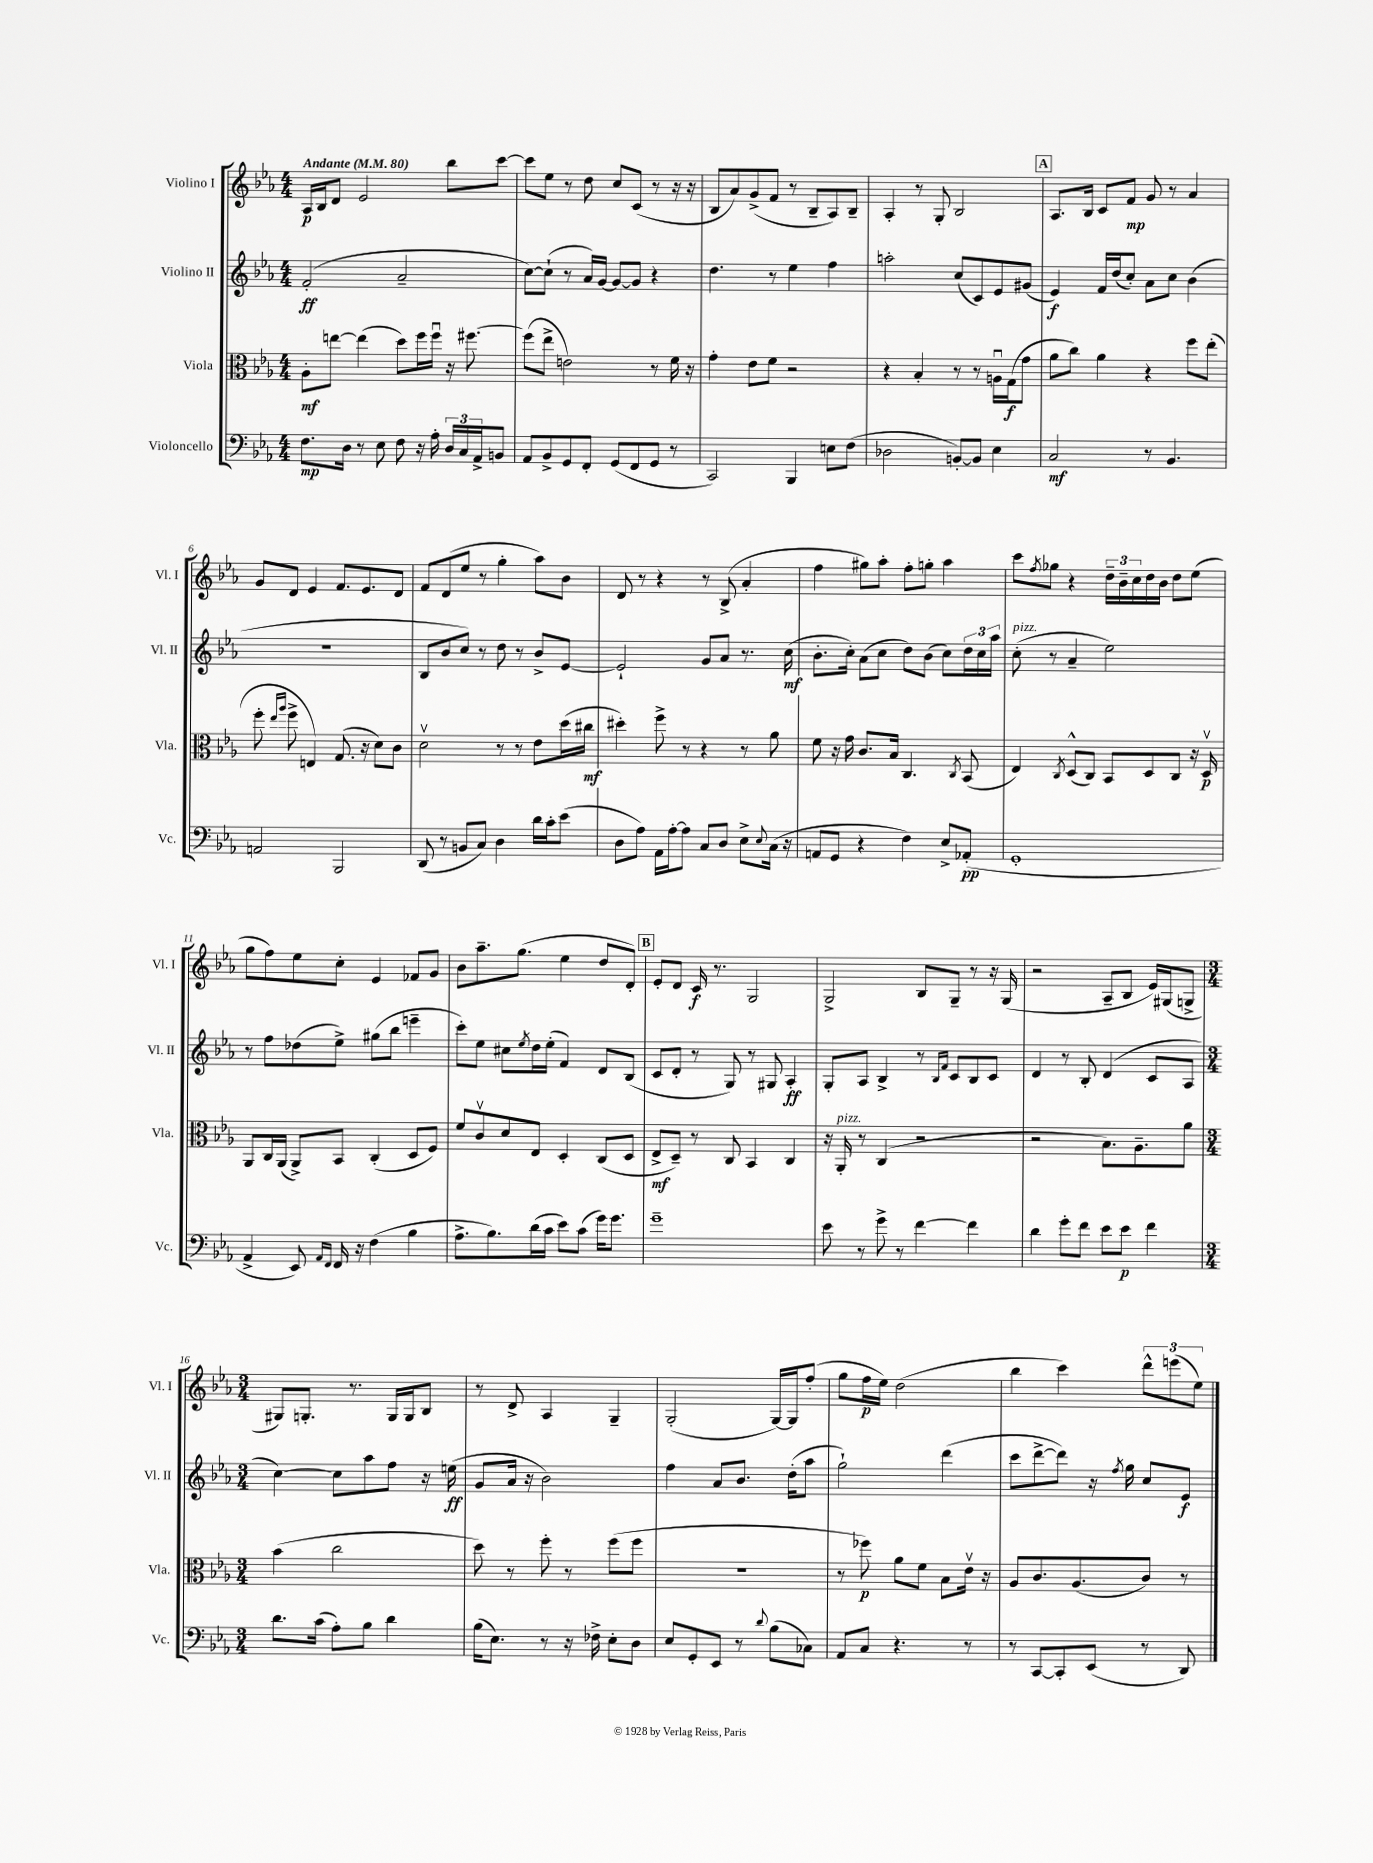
<<
\new StaffGroup <<
\new Staff = "s0" \with { instrumentName = "Violino I" shortInstrumentName = "Vl. I" } {
    \clef treble \key ees \major \numericTimeSignature \time 4/4 \tempo "Andante" 4 = 80
    aes16\p bes16 d'8 ees'2 bes''8 c'''8~ |
    c'''8 ees''8 r8 d''8 c''8 c'8( r8 r16 r16 |
    bes8 aes'8) g'8->( f'8 r8 bes8-- aes8) bes8-- |
    aes4-. r8 g8-. bes2 |
    \mark \markup { \box "A" } aes8. bes16 c'8 f'8\mp g'8 r8 aes'4 |
    g'8 d'8 ees'4 f'8. ees'8. d'8 |
    f'8 d'8( ees''8 r8 g''4-. aes''8) bes'8 |
    d'8 r8 r4 r8 bes8->( aes'4-. |
    f''4 gis''8) aes''8-. f''8-. g''8-. aes''4 |
    c'''8 \acciaccatura { f''8 } ges''8 r4 \tuplet 3/2 { d''16-- bes'16-- c''16 } d''16 bes'16 d''8 ees''8( |
    g''8 f''8) ees''8 c''8-. ees'4 fes'8 g'8 |
    bes'8 aes''8.-- g''8.( ees''4 d''8 d'8-.) |
    \mark \markup { \box "B" } ees'8-. d'8 c'16\f r8. g2 |
    g2-> bes8 g8-- r8 r16 g16( |
    r2 aes8-- bes8 ees'16) gis16( g8-> |
    \numericTimeSignature \time 3/4 gis8) g8.-. r8. g16 g16 bes8 |
    r8 d'8-> aes4 g4-- |
    g2-.( g16~) g16 f''8-.( |
    g''8 f''16\p ees''16) d''2( |
    bes''4 c'''4) \tuplet 3/2 { d'''8-^ e'''8( ees''8) } \bar "|." |
}
\new Staff = "s1" \with { instrumentName = "Violino II" shortInstrumentName = "Vl. II" } {
    \clef treble \key ees \major \numericTimeSignature \time 4/4
    f'2-.\ff( aes'2-- |
    c''8~) c''8-!( r8 aes'16) g'16~ g'8~ g'8 r4 |
    d''4. r8 ees''4 f''4 |
    a''2-. c''8( c'8) ees'8 gis'8( |
    \mark \markup { \box "A" } ees'4\f) f'16 d''16( c''8-.) aes'8 c''8 bes'4( |
    R1 |
    bes8 bes'8 c''8) r8 d''8 r8 bes'8-> ees'8~ |
    ees'2-! g'8 aes'8 r8. c''16\mf( |
    bes'8.-. c''16-.) aes'8( c''8 d''8) bes'8( c''8) \tuplet 3/2 { d''16 c''16 aes''16 } |
    c''8-.^\markup { \italic "pizz." }( r8 aes'4-- ees''2) |
    r8 f''8 des''8( ees''8->) gis''8( bes''8 e'''4-- |
    c'''8-.) ees''8 cis''8 \acciaccatura { ees''8 } d''16 ees''16-.( f'4) d'8 bes8( |
    \mark \markup { \box "B" } c'8 d'8-. r8 g8) r8 gis8 aes4-.\ff |
    g8-. aes8 bes4-> r8 \grace { bes16 f'16 } c'8 bes8 c'8 |
    d'4 r8 bes8-. d'4( c'8 aes8 |
    \numericTimeSignature \time 3/4 c''4~) c''8 aes''8 f''8 r16 e''16\ff( |
    g'8 aes'16 r16 bes'2) |
    f''4 aes'8 bes'8. d''16-.( aes''8 |
    g''2-!) d'''4( |
    c'''8 d'''8~-> d'''8) r16 \acciaccatura { f''8 } g''16 c''8 ees'8\f \bar "|." |
}
\new Staff = "s2" \with { instrumentName = "Viola" shortInstrumentName = "Vla." } {
    \clef alto \key ees \major \numericTimeSignature \time 4/4
    aes8-.\mf e''8~ e''4( d''8) f''16 f''16\downbow r16 fis''8.~ |
    fis''8( ees''8-> e'2) r8 f'16 r16 |
    g'4-. ees'8 f'8 r2 |
    r4 bes4-. r8 r8 a16\downbow g16\f( g'8 |
    \mark \markup { \box "A" } aes'8 c''8) aes'4 r4 f''8 ees''8-.( |
    f''8-. \grace { ees''16 aes''16 } f''8-> e4) g8.( r16 d'8) c'8 |
    d'2\upbow r8 r8 ees'8 d''16( cis''16\mf |
    dis''4-.) f''8-> r8 r4 r8 aes'8 |
    f'8 r16 g'16 c'8. bes16 c4. \acciaccatura { c8 } bes,8( |
    ees4) \acciaccatura { c8 } d8-^( c8) bes,8 d8 c8 r16 d16\upbow\p |
    aes,8 c16 aes,16( aes,8->) bes,8 c4-.( d8 f8) |
    f'8 c'8\upbow d'8 ees8 d4-. c8( d8 |
    \mark \markup { \box "B" } ees8->\mf d8--) r8 c8 bes,4 c4 |
    r16 aes,16-.^\markup { \italic "pizz." } r8 c4( r2 |
    r2 bes8.) aes8.-- aes'8 |
    \numericTimeSignature \time 3/4 bes'4( c''2 |
    d''8) r8 f''8-. r8 f''8( f''8 |
    R2. |
    r8 fes''8\p) aes'8 f'8 bes8 ees'16\upbow r16 |
    aes8 c'8. aes8.( c'8) r8 \bar "|." |
}
\new Staff = "s3" \with { instrumentName = "Violoncello" shortInstrumentName = "Vc." } {
    \clef bass \key ees \major \numericTimeSignature \time 4/4
    f8.\mp d16 r8 ees8 f8 r16 aes16-. \tuplet 3/2 { d16 c16 aes,16-> } b,8 |
    aes,8 bes,8-> g,8 f,8-. g,8( f,8 g,8 r8 |
    c,2) bes,,4 e8 f8( |
    des2 b,8~-.) b,8 ees4 |
    \mark \markup { \box "A" } c2\mf r8 bes,4. |
    a,2 bes,,2 |
    d,8( r8 b,8 c8) d4 d'16 c'16-. ees'8( |
    d8 aes8) aes,16 aes16~-. aes8 c8 d8 ees8-> \appoggiatura { ees8 } c16( r16 |
    a,8 g,8 r4 f4) ees8-> aes,8-.\pp( |
    g,1-. |
    aes,4-> ees,8) \grace { aes,16 f,16 } f,16 r16 f4( bes4 |
    aes8.-> bes8.) d'16( c'16 ees'8) c'8( g'16) g'8. |
    \mark \markup { \box "B" } g'1-- |
    ees'8 r8 g'8-> r8 f'4~ f'4 |
    d'4 g'8-. f'8 ees'8 ees'8\p f'4 |
    \numericTimeSignature \time 3/4 d'8. c'16( aes8-.) bes8 d'4 |
    bes16( ees8.) r8 r16 fes16-> ees8-. d8 |
    ees8 g,8-. ees,8 r8 \appoggiatura { d'8 } bes8( ces8) |
    aes,8 c8 r4. r8 |
    r8 c,8~ c,8-. ees,8( r8 d,8) \bar "|." |
}
>>
>>
